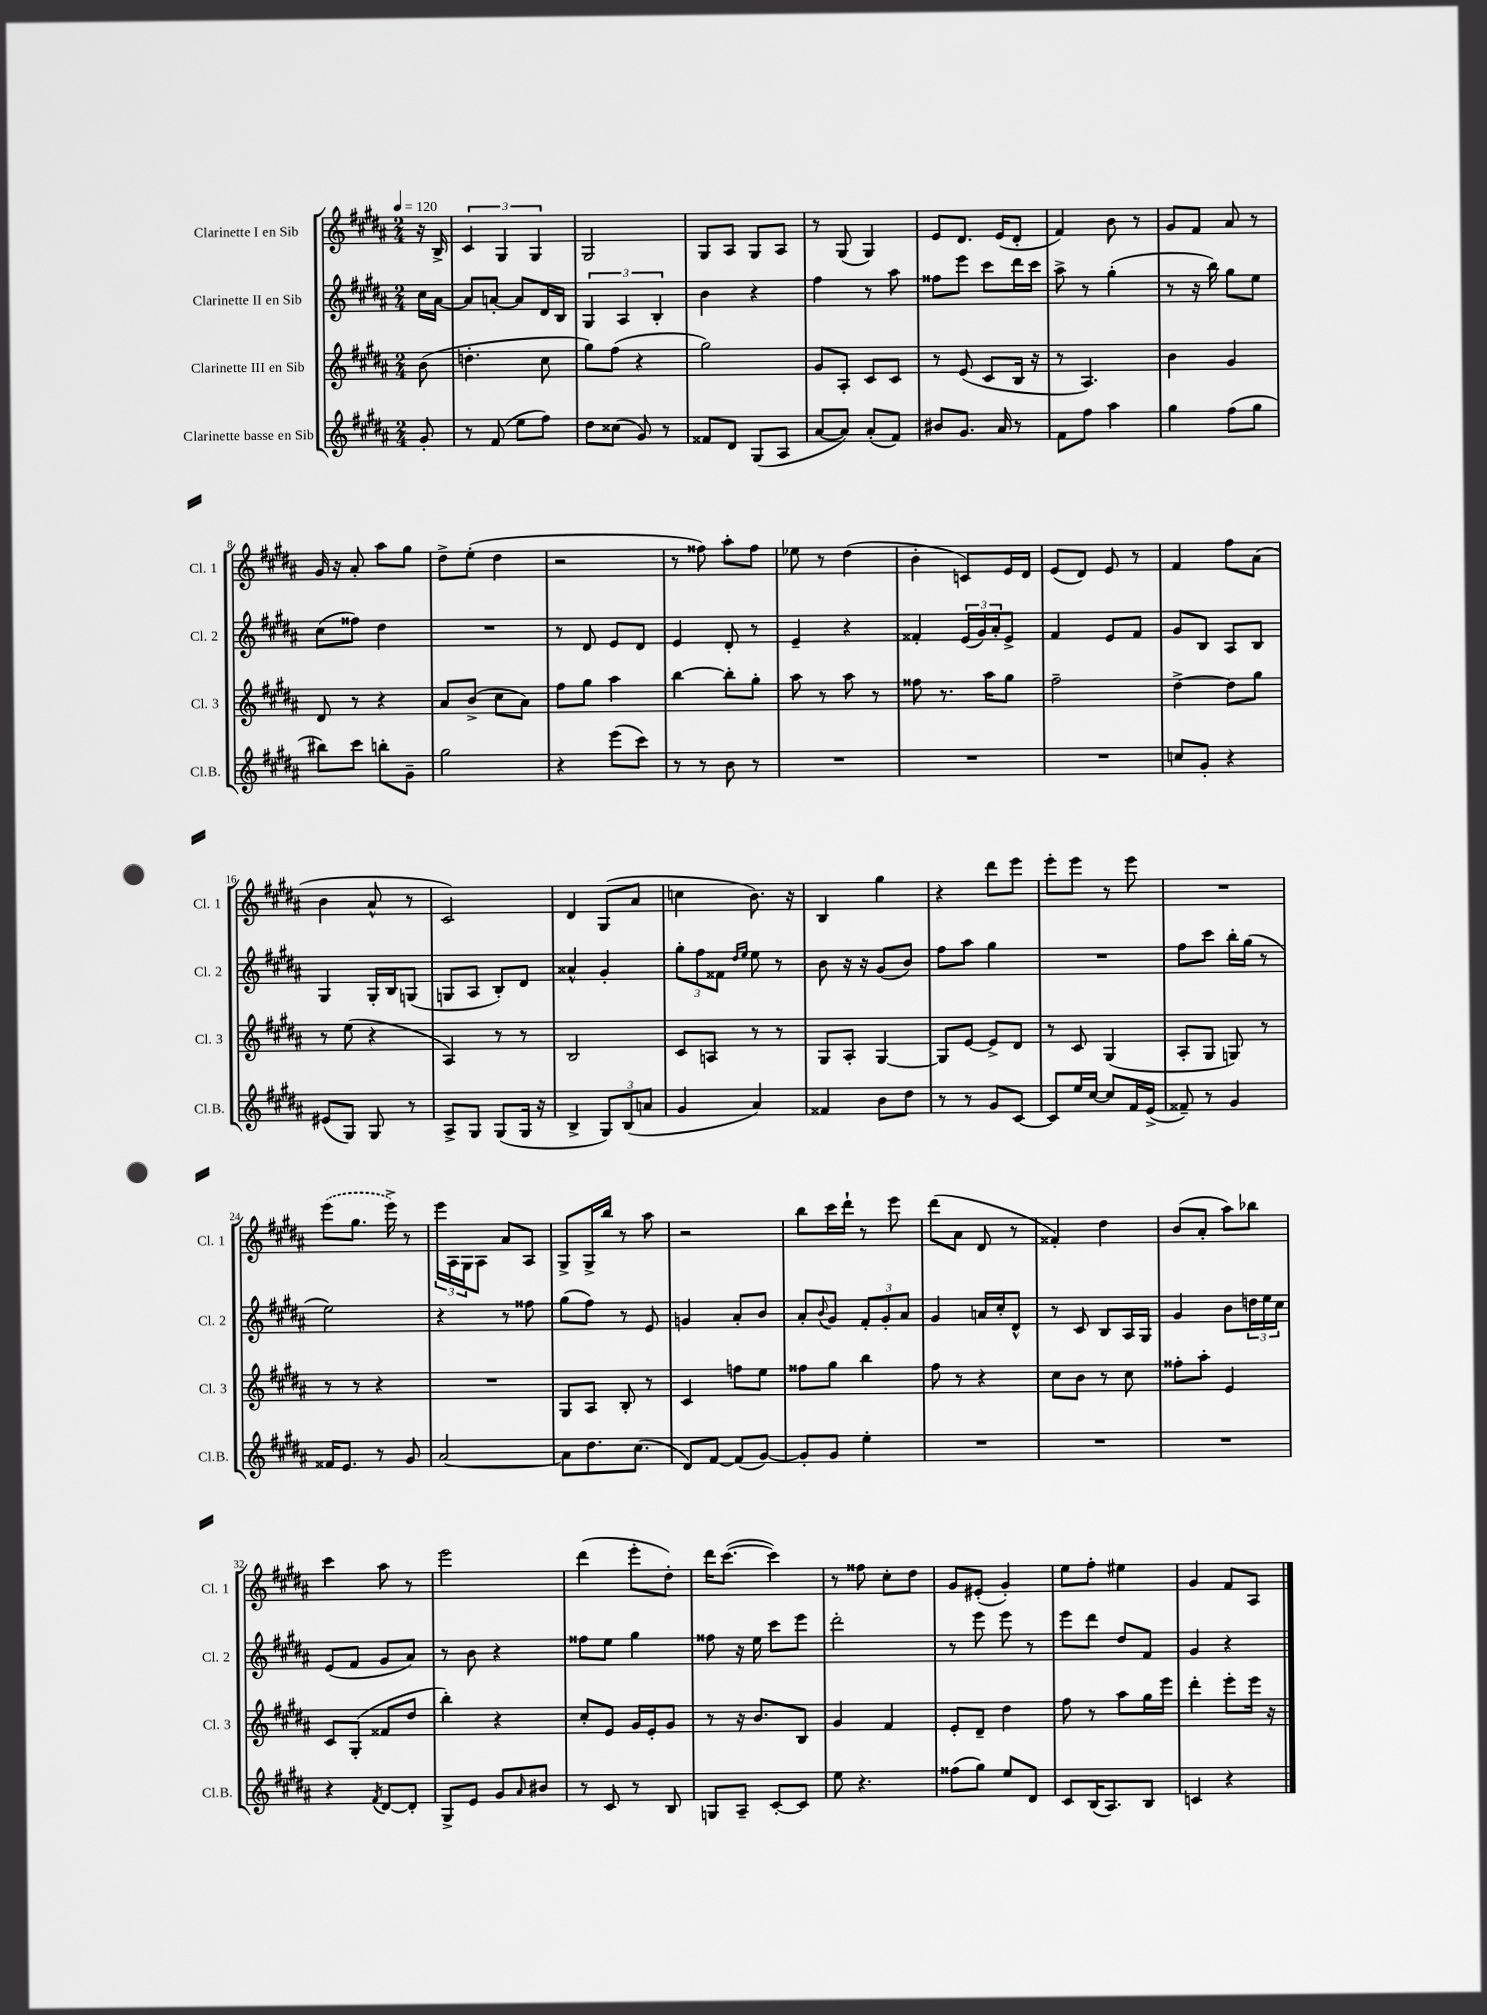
<<
\new StaffGroup <<
\new Staff = "s0" \with { instrumentName = "Clarinette I en Sib" shortInstrumentName = "Cl. 1" } {
    \clef treble \key b \major \numericTimeSignature \time 2/4 \partial 8 \tempo 4 = 120
    r16 b16-> |
    \tuplet 3/2 { cis'4 gis4 gis4 } |
    gis2 |
    gis8 ais8 gis8 ais8 |
    r8 gis8( gis4) |
    e'8 dis'8. e'16( dis'8-. |
    fis'4) b'8 r8 |
    gis'8 fis'8 ais'8 r8 |
    gis'16 r16 ais'8-. ais''8 gis''8 |
    dis''8-> e''8-.( dis''4 |
    r2 |
    r8 fisis''8) ais''8-. fisis''8 |
    ees''8 r8 dis''4( |
    b'4-. c'8) e'16 dis'16 |
    e'8( dis'8) e'8 r8 |
    fis'4 fis''8 ais'8( |
    b'4 ais'8-^ r8 |
    cis'2) |
    dis'4 gis8( ais'8 |
    c''4 b'8.) r16 |
    b4 gis''4 |
    r4 dis'''8 e'''8 |
    e'''8-. e'''8 r8 e'''8 |
    R2 |
    \once \slurDashed e'''8( gis''8. e'''16->) r8 |
    \tuplet 3/2 { e'''16 ais16 gis16 } ais8 ais'8 ais8 |
    gis8-> gis16-> b''16 r8 ais''8 |
    r2 |
    b''8 cis'''16 dis'''16-! r8 e'''8 |
    dis'''8( ais'8 dis'8 r8 |
    fisis'4-.) dis''4 |
    b'8( ais'8-. ais''8) bes''8 |
    cis'''4 ais''8 r8 |
    e'''2 |
    dis'''4( e'''8-. dis''8-.) |
    dis'''16 cis'''8.~( cis'''4) |
    r8 fisis''8 cis''8-. dis''8 |
    gis'8 eis'8-.( gis'4-.) |
    e''8 fis''8-. eis''4 |
    gis'4 fis'8 ais8 \bar "|." |
}
\new Staff = "s1" \with { instrumentName = "Clarinette II en Sib" shortInstrumentName = "Cl. 2" } {
    \clef treble \key b \major \numericTimeSignature \time 2/4 \partial 8
    cis''16 ais'16~ |
    ais'8 a'8~-. a'8 dis'16 b16 |
    \tuplet 3/2 { gis4 ais4 b4-. } |
    b'4 r4 |
    fis''4 r8 ais''8 |
    fisis''8 e'''8 cis'''8 dis'''16 cis'''16 |
    ais''8-> r8 gis''4-.( |
    r8 r16 b''16) gis''8 e''8 |
    cis''8( fisis''8) dis''4 |
    R2 |
    r8 dis'8 e'8 dis'8 |
    e'4 dis'8-. r8 |
    e'4-- r4 |
    fisis'4-. \tuplet 3/2 { e'16( gis'16) ais'16-. } e'8-> |
    fis'4 e'8 fis'8 |
    gis'8 b8 ais8 b8 |
    gis4 gis16-. b16 g8( |
    g8 ais8 b8-.) dis'8 |
    aisis'4-^ gis'4-. |
    \tuplet 3/2 { gis''8-. fis''8 fisis'8 } \grace { dis''16 e''16 } e''8 r8 |
    b'8 r16 r16 gis'8( b'8) |
    fis''8 ais''8 gis''4 |
    R2 |
    fis''8 cis'''8 b''16-. gis''16( r8 |
    e''2) |
    r4 r8 fisis''8 |
    gis''8( fis''8) r8 e'8 |
    g'4 ais'8-. b'8 |
    ais'8-. \appoggiatura { b'8 } gis'8 \tuplet 3/2 { fis'8-. gis'8-. ais'8 } |
    gis'4 a'16 cis''16-. dis'8-^ |
    r8 cis'8 b8 ais16 gis16 |
    gis'4 b'8 \tuplet 3/2 { d''16 e''16 cis''16 } |
    e'8( fis'8 gis'8 ais'8) |
    r8 b'8 r4 |
    fisis''8 e''8 gis''4 |
    fisis''8 r16 e''16 cis'''8 e'''8 |
    dis'''2-. |
    r8 e'''8 e'''8 r8 |
    e'''8 dis'''8 dis''8 fis'8 |
    gis'4 r4 \bar "|." |
}
\new Staff = "s2" \with { instrumentName = "Clarinette III en Sib" shortInstrumentName = "Cl. 3" } {
    \clef treble \key b \major \numericTimeSignature \time 2/4 \partial 8
    b'8( |
    d''4.-. cis''8 |
    gis''8) fis''8( r4 |
    gis''2) |
    gis'8 ais8-. cis'8 cis'8 |
    r8 e'8( cis'8 b16 r16 |
    r8 ais4.) |
    b'4 gis'4 |
    dis'8 r8 r4 |
    ais'8 b'8->( cis''8 ais'8) |
    fis''8 gis''8 ais''4 |
    b''4~ b''8-. gis''8-. |
    ais''8 r8 ais''8 r8 |
    fisis''8 r8. ais''16 gis''8 |
    fis''2-- |
    dis''4~-> dis''8 gis''8 |
    r8 e''8( r4 |
    ais4) r8 r8 |
    b2 |
    cis'8 a8 r8 r8 |
    gis8 ais8-. gis4~ |
    gis8 e'8~ e'8-> dis'8 |
    r8 cis'8 gis4( |
    ais8-. gis8 g8) r8 |
    r8 r8 r4 |
    R2 |
    gis8 ais8 b8-. r8 |
    cis'4 f''8 e''8 |
    fisis''8 gis''8 b''4 |
    fis''8 r8 r4 |
    cis''8 b'8 r8 cis''8 |
    fisis''8-. ais''8-. e'4 |
    cis'8 gis8-.( fisis'8 dis''8 |
    b''4-.) r4 |
    cis''8-. e'8 gis'16 e'16-. gis'8 |
    r8 r16 b'8. b8 |
    gis'4 fis'4 |
    e'8-. dis'8-- dis''4 |
    fis''8 r8 ais''8 gis''16 e'''16 |
    dis'''4-. e'''8-. e'''16 r16 \bar "|." |
}
\new Staff = "s3" \with { instrumentName = "Clarinette basse en Sib" shortInstrumentName = "Cl.B." } {
    \clef treble \key b \major \numericTimeSignature \time 2/4 \partial 8
    gis'8-. |
    r8 fis'8( e''8 fis''8) |
    dis''8 cisis''8( gis'8) r8 |
    fisis'8 dis'8 gis8( ais8 |
    ais'8~ ais'8) ais'8-.( fis'8) |
    bis'8 gis'8. ais'16 r8 |
    fis'8 fis''8 ais''4 |
    gis''4 fis''8( gis''8 |
    bis''8) cis'''8 b''8-. gis'8-- |
    gis''2 |
    r4 e'''8( cis'''8) |
    r8 r8 b'8 r8 |
    R2 |
    R2 |
    R2 |
    c''8 gis'8-. r4 |
    eis'8( gis8) gis8 r8 |
    ais8-> gis8 gis8( gis16 r16 |
    b4-> \tuplet 3/2 { gis8) b8( a'8 } |
    gis'4 ais'4) |
    fisis'4 b'8 dis''8 |
    r8 r8 gis'8 cis'8~ |
    cis'8 e''16 cis''16~ cis''8 fis'16 e'16->( |
    fisis'8--) r8 gis'4 |
    fisis'16 e'8. r8 gis'8 |
    ais'2~ |
    ais'8 dis''8. cis''8.( |
    dis'8) fis'8~ fis'8( gis'8~) |
    gis'8-. gis'8 e''4-. |
    R2 |
    R2 |
    R2 |
    r4 \acciaccatura { fis'8 } dis'8~ dis'8-. |
    gis8-> e'8 gis'8 \grace { ais'16 } bis'8 |
    r8 cis'8 r8 b8 |
    g8 ais8-- cis'8~-. cis'8 |
    e''8 r4. |
    fisis''8( gis''8) e''8 dis'8 |
    cis'8 b16( ais8.) b8 |
    c'4 r4 \bar "|." |
}
>>
>>
